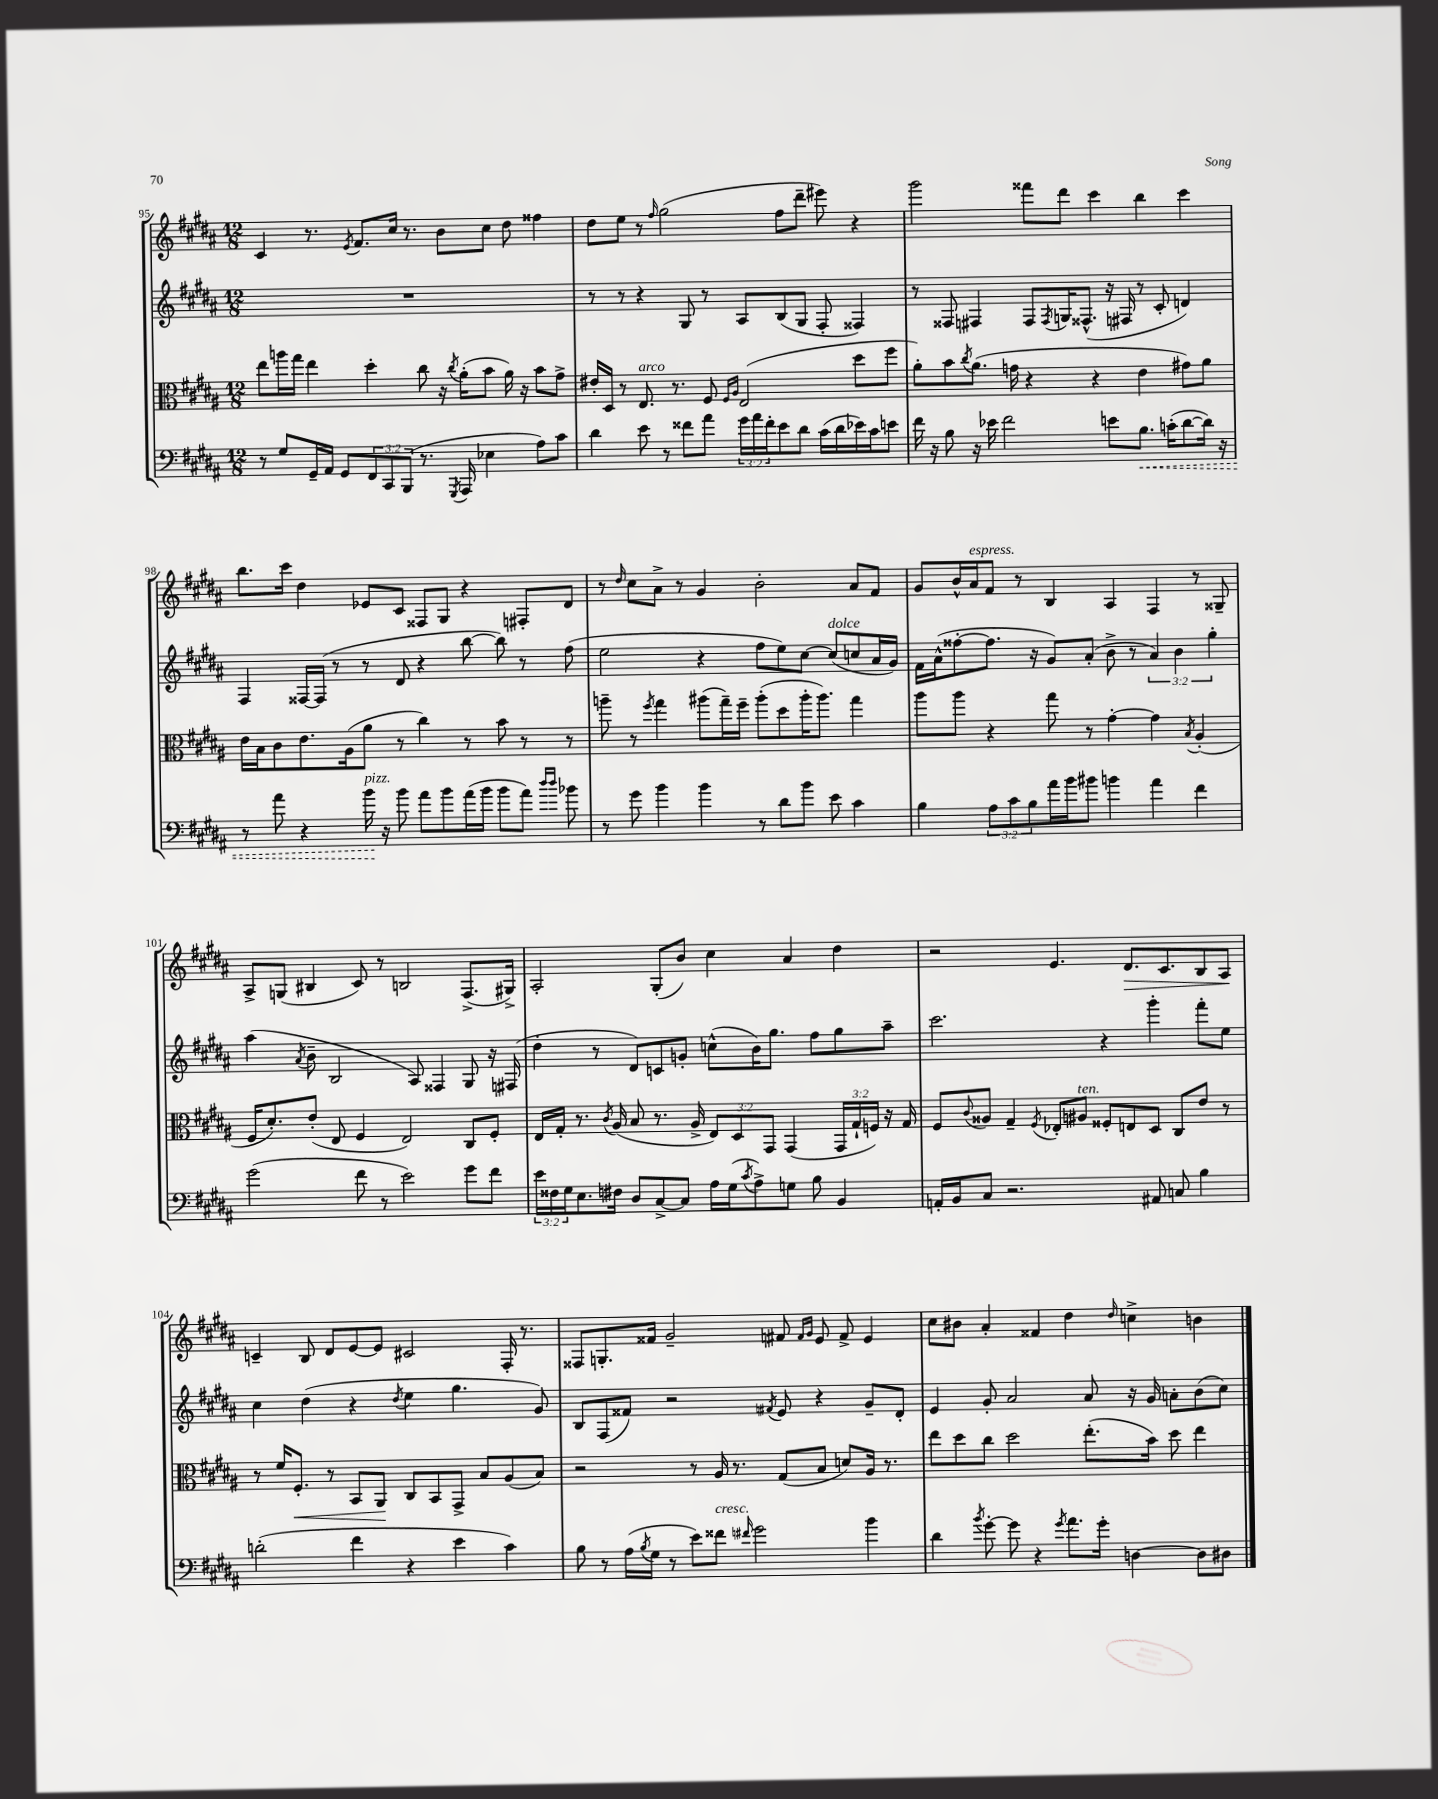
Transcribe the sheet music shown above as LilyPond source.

<<
\new StaffGroup <<
\new Staff = "s0" {
    \clef treble \key b \major \numericTimeSignature \time 12/8
    cis'4 r8. \acciaccatura { e'8 } fis'8. cis''16 r8. b'8 cis''8 dis''8 fisis''4 |
    dis''8 e''8 r8 \grace { fis''16 } gis''2( fis''8 dis'''8-- eis'''8) r4 |
    gis'''2 fisis'''8 dis'''8 cis'''4 b''4 cis'''4 |
    b''8. cis'''16 dis''4 ees'8 cis'8 fisis8 gis8 r4 fis8-. dis'8 |
    r8 \grace { dis''16 } cis''8 ais'8-> r8 gis'4 b'2-. ais'8 fis'8 |
    gis'8 b'16-^ ais'16^\markup { \italic "espress." } fis'8 r8 b4 ais4 fis4 r8 gisis8-- |
    ais8-> g8( bis4 cis'8) r8 b2 fis8.->( gis16->) |
    ais2-. gis8-.( b'8) cis''4 ais'4 dis''4 |
    r2 e'4. dis'8.\> cis'8. b8 ais8\! |
    c'4-- b8 dis'8 e'8~ e'8 cis'2 fis16-. r8. |
    fisis8 g8.-. fisis'16 gis'2-- fis'8 \grace { fis'16 gis'16 } e'8 fis'8-> e'4 |
    cis''8 bis'8 ais'4-. fisis'4 dis''4 \grace { dis''16 } c''4-> b'4 \bar "|." |
}
\new Staff = "s1" {
    \clef treble \key b \major \numericTimeSignature \time 12/8 \override Staff.TupletNumber.text = #tuplet-number::calc-fraction-text
    R1. |
    r8 r8 r4 gis8 r8 ais8 b8( gis8 fis8-. fisis4) |
    r8 fisis8 fis4 fis8 \acciaccatura { fis8 } g16 fisis8.-^( r16 fis16 r8 cis'8-. d'4) |
    fis4 fisis16~ fisis16( r8 r8 dis'8 r4 b''8~ b''8) r8 fis''8( |
    e''2 r4 fis''8 e''8) cis''8~ cis''8^\markup { \italic "dolce" }( c''8 ais'16 gis'16) |
    fis'16 ais'16-^( fisis''8~-. fisis''8. r16 gis'8) ais'8-.( b'8-> r8 \tuplet 3/2 { ais'4) b'4 gis''4-. } |
    ais''4( \acciaccatura { ais'8 } b'8-- b2 ais8) fisis4 gis8 r16 fis16( |
    dis''4-. r8 dis'8) c'8 g'8-. c''8-^( b'16) gis''8. fis''8 gis''8 ais''8-- |
    cis'''2. r4 gis'''4-. fis'''8-. e''8 |
    cis''4 dis''4( r4 \acciaccatura { dis''8 } e''4 gis''4. gis'8) |
    b8 fis8( fisis'8) r2 \acciaccatura { fis'8 } e'8 r4 gis'8-- dis'8-. |
    e'4 gis'8-. ais'2 ais'8 r16 gis'16 a'8-. b'8( cis''8) \bar "|." |
}
\new Staff = "s2" {
    \clef alto \key b \major \numericTimeSignature \time 12/8 \override Staff.TupletNumber.text = #tuplet-number::calc-fraction-text
    e''8 a''16 gis''16 e''4 dis''4-. cis''8 r16 \acciaccatura { cis''8 } ais'16-.( b'8 ais'16) r16 b'8 gis'8-> |
    eis'16-. dis16 r8 e8.^\markup { \italic "arco" } r8. fis8 \grace { fis16 ais16 } e2( dis''8 fis''8 |
    ais'8-.) b'8 \acciaccatura { cis''8 } ais'8.( g'16 r4 r4 e'4 gis'8) ais'8 |
    e'16 b16 cis'8 e'8. ais16( ais'8 r8 cis''4) r8 b'8 r8 r8 |
    a''8-- r8 \acciaccatura { fis''8 } gis''4 ais''8( gis''16--) fis''16-- ais''8-.( dis''8 ais''16-. ais''8.) gis''4 |
    ais''8 ais''8 r4 gis''8 r8 gis'4~-. gis'4 \acciaccatura { b8 } ais4-.( |
    fis16 dis'8.-.) e'8-.( e8 fis4 e2) cis8 fis8-. |
    e16 gis16-. r8. \acciaccatura { cis'8 } ais16( b8 r8. ais16-> \tuplet 3/2 { e8) dis8 gis,8 } gis,4( \tuplet 3/2 { gis,16 gis16-! f16) } r16 gis16 |
    fis8 \appoggiatura { cis'8 } aisis8 gis4-- \acciaccatura { fis8 } ees8-. ais8^\markup { \italic "ten." } fisis8-. e8 dis8 cis8 e'8 r8 |
    r8 fis'16 fis8.-.\< r8 b,8 ais,8\! cis8 b,8 gis,8-> b8 ais8( b8) |
    r2 r8 ais16 r8. gis8( b8 d'8) ais16 r8. |
    e''8 dis''8 cis''8 dis''2 e''8.-.( b'16) dis''8 e''4 \bar "|." |
}
\new Staff = "s3" {
    \clef bass \key b \major \numericTimeSignature \time 12/8 \override Staff.TupletNumber.text = #tuplet-number::calc-fraction-text
    r8 gis8 gis,16-- ais,16 gis,8 \tuplet 3/2 { fis,8 cis,8 b,,8( } r8. \acciaccatura { gis,,8 } ais,,16 ees4 ais8) cis'8 |
    dis'4 e'8 r8 fisis'8 ais'8 \tuplet 3/2 { gis'16 ais'16 fisis'16-. } e'8 dis'8 cis'16( dis'16 ees'16) cis'16 e'8 |
    fis'16 r16 b8 r16 ees'16 fis'2 e'8 \once \override Hairpin.style = #'dashed-line b8.\< c'16-.( dis'8~ dis'16) r16 |
    r8 ais'8 r4 b'16\!^\markup { \italic "pizz." } r16 b'8 ais'8 b'8 ais'16( b'16 b'8 ais'8) \grace { dis''16 dis''16 } bes'8 |
    r8 gis'8 b'4 b'4 r8 dis'8 b'8 e'8 cis'4 |
    b4 \tuplet 3/2 { ais8 cis'8 b8 } ais'16 b'16 bis'8 b'4 ais'4 fis'4 |
    gis'2( fis'8 r8 e'2) gis'8 fis'8 |
    \tuplet 3/2 { e'16 fisis16 gis16 } e8. fis16 dis8 cis8~-> cis8 ais16 gis16( \acciaccatura { cis'8 } ais8->) g8 b8 b,4 |
    a,16-. b,16 cis8 r2. ais,8 c8 b4 |
    d'2-.( fis'4 r4 e'4 cis'4) |
    b8 r8 ais16( \acciaccatura { b8 } gis16 r8 e'8) fisis'8^\markup { \italic "cresc." } \grace { fis'16 } gis'2 b'4 |
    dis'4 \acciaccatura { b'8 } gis'8~-. gis'8 r4 \acciaccatura { gis'8 } ais'8. gis'16-. d4~ d8 dis8 \bar "|." |
}
>>
>>
\layout { \context { \Score currentBarNumber = #95 } }
